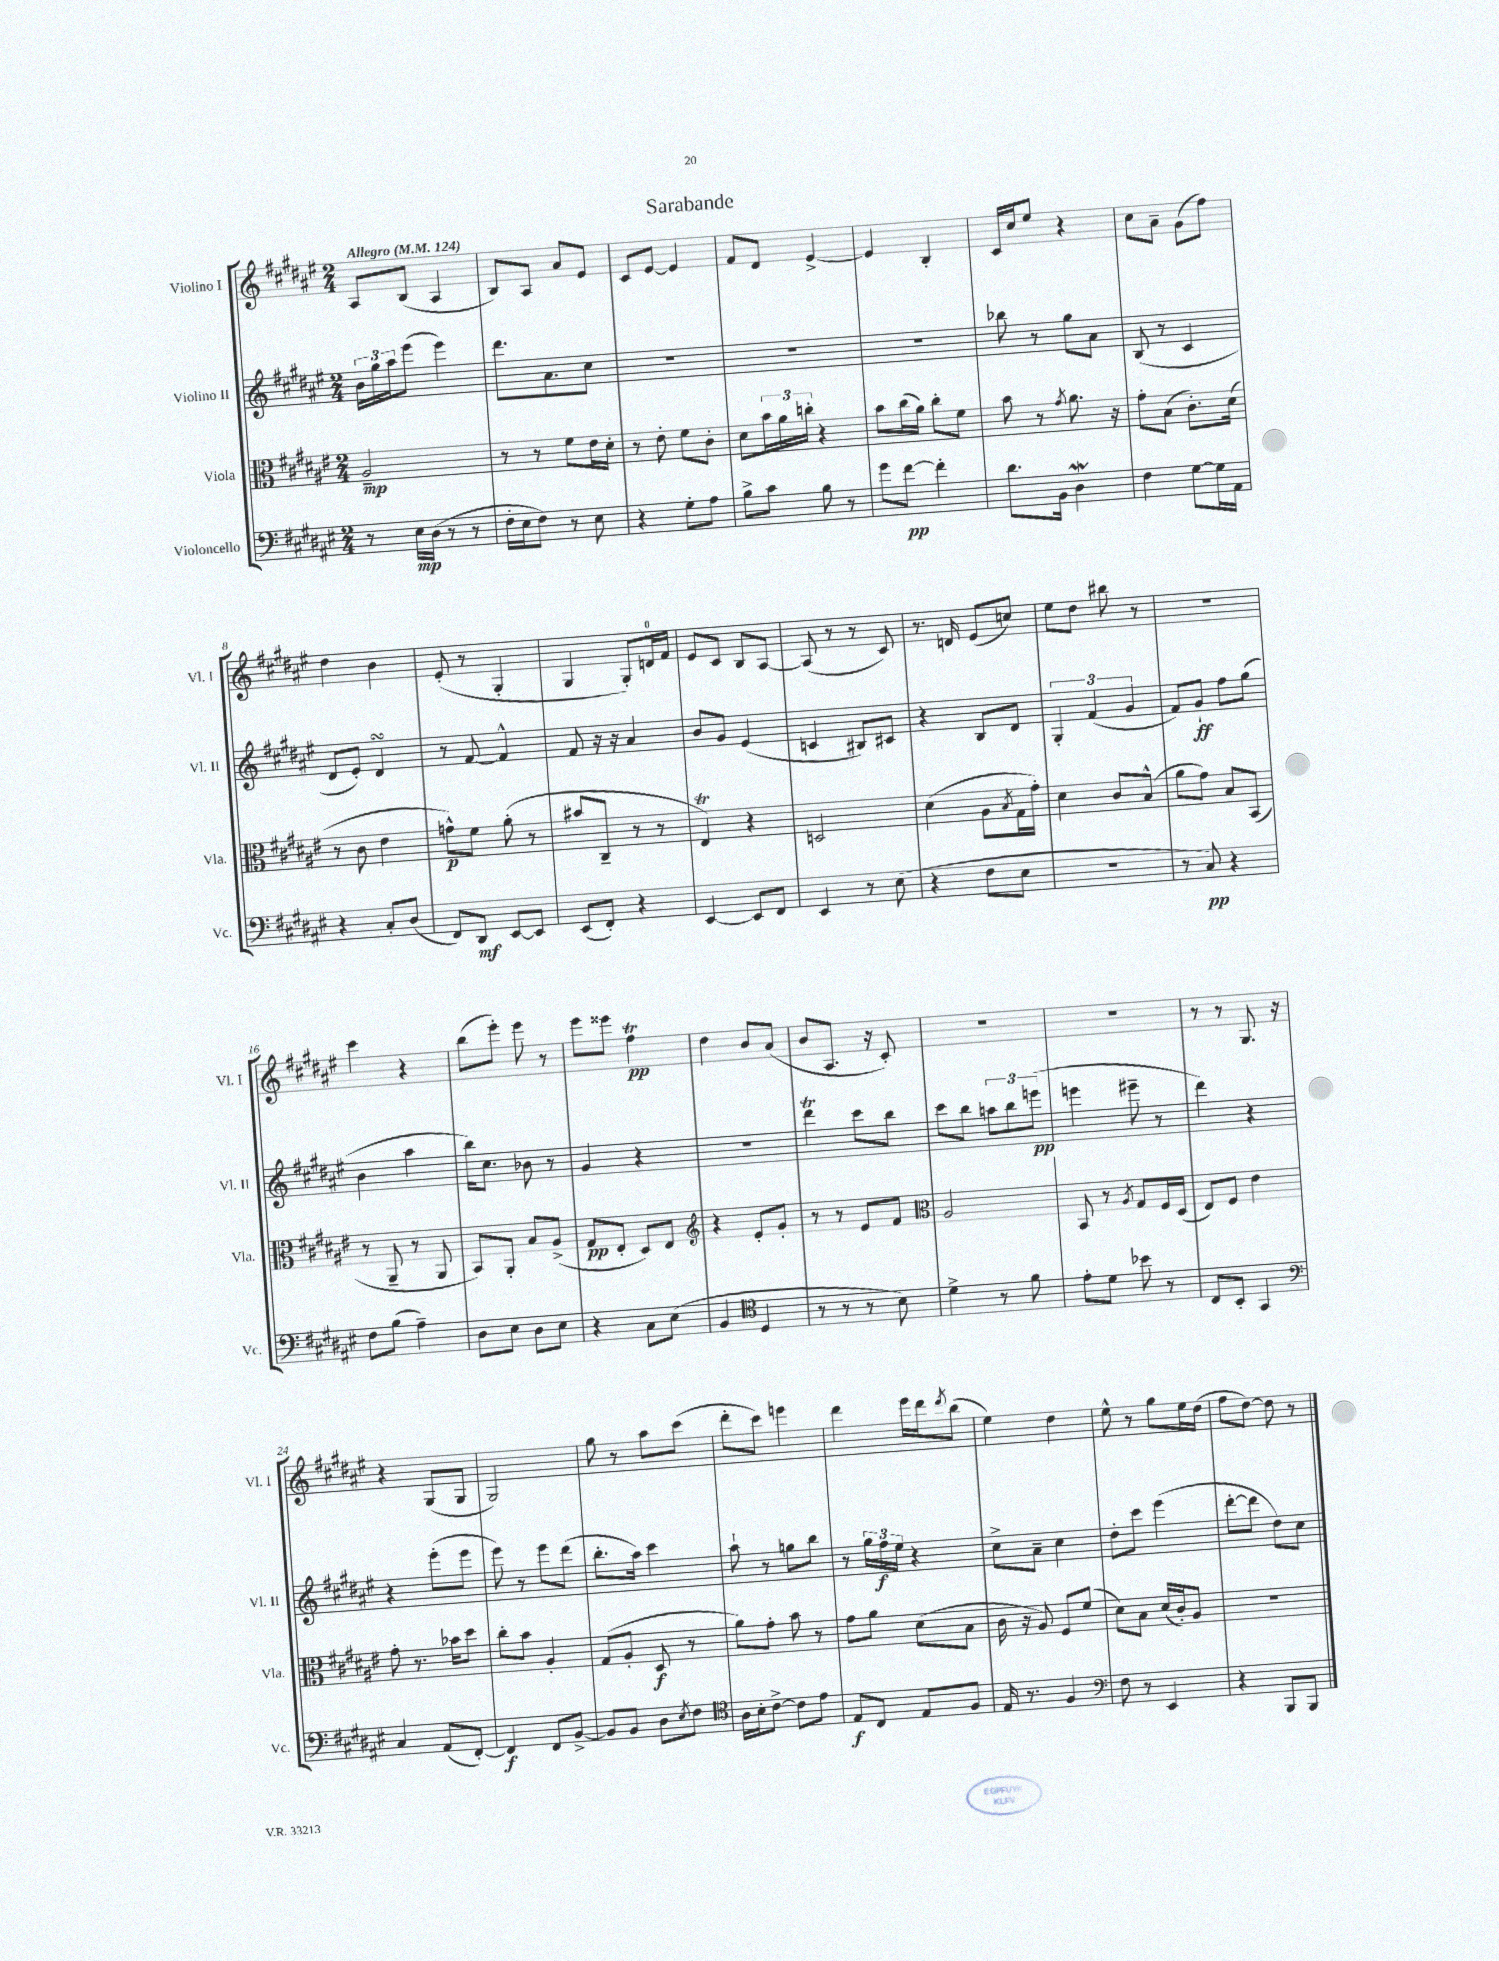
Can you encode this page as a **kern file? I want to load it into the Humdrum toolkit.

**kern	**kern	**kern	**kern
*staff4	*staff3	*staff2	*staff1
*clefF4	*clefC3	*clefG2	*clefG2
*k[f#c#g#d#a#e#]	*k[f#c#g#d#a#e#]	*k[f#c#g#d#a#e#]	*k[f#c#g#d#a#e#]
*M2/4	*M2/4	*M2/4	*M2/4
*MM124	*MM124	*MM124	*MM124
8r	2A#~	24b	8A#
.	.	24gg#	.
.	.	24aa#	.
16E#	.	(8eee#	(8B
(16D#	.	.	.
8r	.	4eee#)	4A#
8r	.	.	.
=	=	=	=
16F#'	8r	8.ddd#	8B)
16E#	.	.	.
8F#)	8r	.	8A#
.	.	8.a#	.
8r	8f#	.	8a#
8E#	16e#	8cc#	8e#
.	16d#'	.	.
=	=	=	=
4r	8r	2r	8c#
.	8e#'	.	[8e#
8G#'	8f#	.	4e#]
8A#	8c#'	.	.
=	=	=	=
8B^	8d#	2r	8f#
8c#	24b	.	8d#
.	24a#	.	.
.	24cc'	.	.
8B	4r	.	[4e#^
8r	.	.	.
=	=	=	=
8g#	8b	2r	4e#]
[8f#	(16cc#	.	.
.	16a#)	.	.
4f#']	8cc#'	.	4B'
.	8f#	.	.
=	=	=	=
8.d#	8b	8bb-	16c#
.	.	.	16cc#
.	8r	8r	8ee#
16BB	.	.	.
.	8qg#	.	.
4D#	8.a#	8gg#	4r
.	.	8a#	.
.	16r	.	.
=	=	=	=
4F#	8g#'	(8B	8cc#
.	(8B	8r	8a#~
[8G#	8.c#')	4c#	(8g#
16G#]	.	.	8ff#)
16AA#	(16d#	.	.
=	=	=	=
4r	8r	8d#	4dd#
.	8c#	8e#')	.
8C#'	4e#	4d#	4b
(8D#	.	.	.
=	=	=	=
8FF#)	8g^^)	8r	(8e#'
8DD#	8f#	[8f#	8r
[8EE#	(8a#'	4f#^^]	4G#'
8EE#]	8r	.	.
=	=	=	=
(8EE#	8b#	8f#	4G#
8FF#')	8C#~	16r	.
.	.	16r	.
4r	8r	4a#	8G#')
.	8r	.	16d
.	.	.	16f#
=	=	=	=
[4EE#	4E#)	8b	8e#
.	.	8g#	8c#
8EE#]	4r	(4e#	8B
8FF#	.	.	[8A#
=	=	=	=
4EE#	2D	4c	(8A#]
.	.	.	8r
8r	.	8B#)	8r
(8E#	.	8c#	8c#)
=	=	=	=
4r	(4d#	4r	8.r
.	.	.	16d
8F#	8A#	8B	(8e#
.	8qB	.	.
8E#	16G#	8d#	8cc)
.	16g#')	.	.
=	=	=	=
2r	4d#	6G#'	8ee#
.	.	.	8dd#
.	.	(6f#	.
.	8c#	.	8bb#
.	.	6g#	.
.	(8B^^	.	8r
=	=	=	=
8r	8a#	8f#)	2r
8C#)	8g#)	8g#`	.
4r	8B	8ff#	.
.	(8BB	(8gg#	.
=	=	=	=
8F#	8r	4b	4ccc#
(8B	8AA#~	.	.
4A#~)	8r	4aa#	4r
.	8AA#	.	.
=	=	=	=
8D#	8BB)	16bb)	(8bb
.	.	8.cc#	.
8E#	8AA#'	.	8eee#')
8D#	8B	8b-	8eee#
8E#	(8A#^	8r	8r
=	=	=	=
4r	8G#	4g#	8eee#
.	8E#'	.	8eee##
8C#	8D#)	4r	4ff#
(8E#	8E#	.	.
=	=	=	=
*	*clefG2	*	*
4BB	4r	2r	4dd#
*clefC4	*	*	*
4D#	8e#'	.	8b
.	8g#'	.	(8a#
=	=	=	=
8r	8r	4ddd#	8b
8r	8r	.	8.A#
8r	8e#	8ccc#	.
.	.	.	16r
8B)	8f#	8bb	8c#')
=	=	=	=
*	*clefC3	*	*
4d#^	2A#	8ccc#	2r
.	.	8bb	.
8r	.	12aa	.
.	.	12bb	.
8f#	.	.	.
.	.	(12eee	.
=	=	=	=
8e#'	8BB	4eee	2r
8d#	8r	.	.
.	8qA#	.	.
8b-	8G#	8eee#~	.
8r	16F#	8r	.
.	(16D#	.	.
=	=	=	=
8C#	8E#)	4ddd#)	8r
8BB'	8F#	.	8r
4GG#	4e#	4r	8.G#
.	.	.	16r
=	=	=	=
*clefF4	*	*	*
4C#	8g#'	4r	4r
.	8.r	.	.
(8AA#	.	(8eee#'	(8G#
.	16b-	.	.
[8FF#')	8dd#	8eee#	8G#
=	=	=	=
4FF#]	8cc#'	8eee#)	2G#)
.	8b	8r	.
8FF#	4A#'	8eee#	.
[8BB^	.	(8ddd#	.
=	=	=	=
8BB]	(8G#	8.bb'	8gg#
8BB	8A#'	.	8r
.	.	16aa#)	.
8D#	8D#	4ccc#	8aa#
8qE#	.	.	.
8F#	8r	.	(8ccc#
=	=	=	=
*clefC4	*	*	*
16A#	8a#)	8aa#`	8ddd#'
16B'	.	.	.
[8c#^	8g#'	8r	8ccc#)
8c#]	8b	8gg	4eee
8e#	8r	8bb	.
=	=	=	=
8E#	8g#	8r	4ddd#
8C#	8a#	24gg#	.
.	.	24ff#	.
.	.	24ee#	.
8E#	(8d#	4r	16eee#
.	.	.	16ddd#
.	.	.	8qddd#
8F#	8B	.	(8bb
=	=	=	=
16E#	16c#	8cc#^	4ee#)
8.r	16r	.	.
.	8A#)	8a#~	.
4F#	8F#	4cc#	4dd#
.	(8f#	.	.
=	=	=	=
*clefF4	*	*	*
8F#	8d#)	8dd#'	8ee#^^
8r	8B	8ccc#	8r
4EE#	(16d#	(4eee#	8gg#
.	16c#')	.	.
.	8A#	.	16ee#
.	.	.	(16dd#
=	=	=	=
4r	2r	[8ddd#'	8ff#
.	.	8ddd#]	[8dd#)
8BBB	.	8dd#)	8dd#]
8BBB	.	8cc#	8r
==	==	==	==
*-	*-	*-	*-
